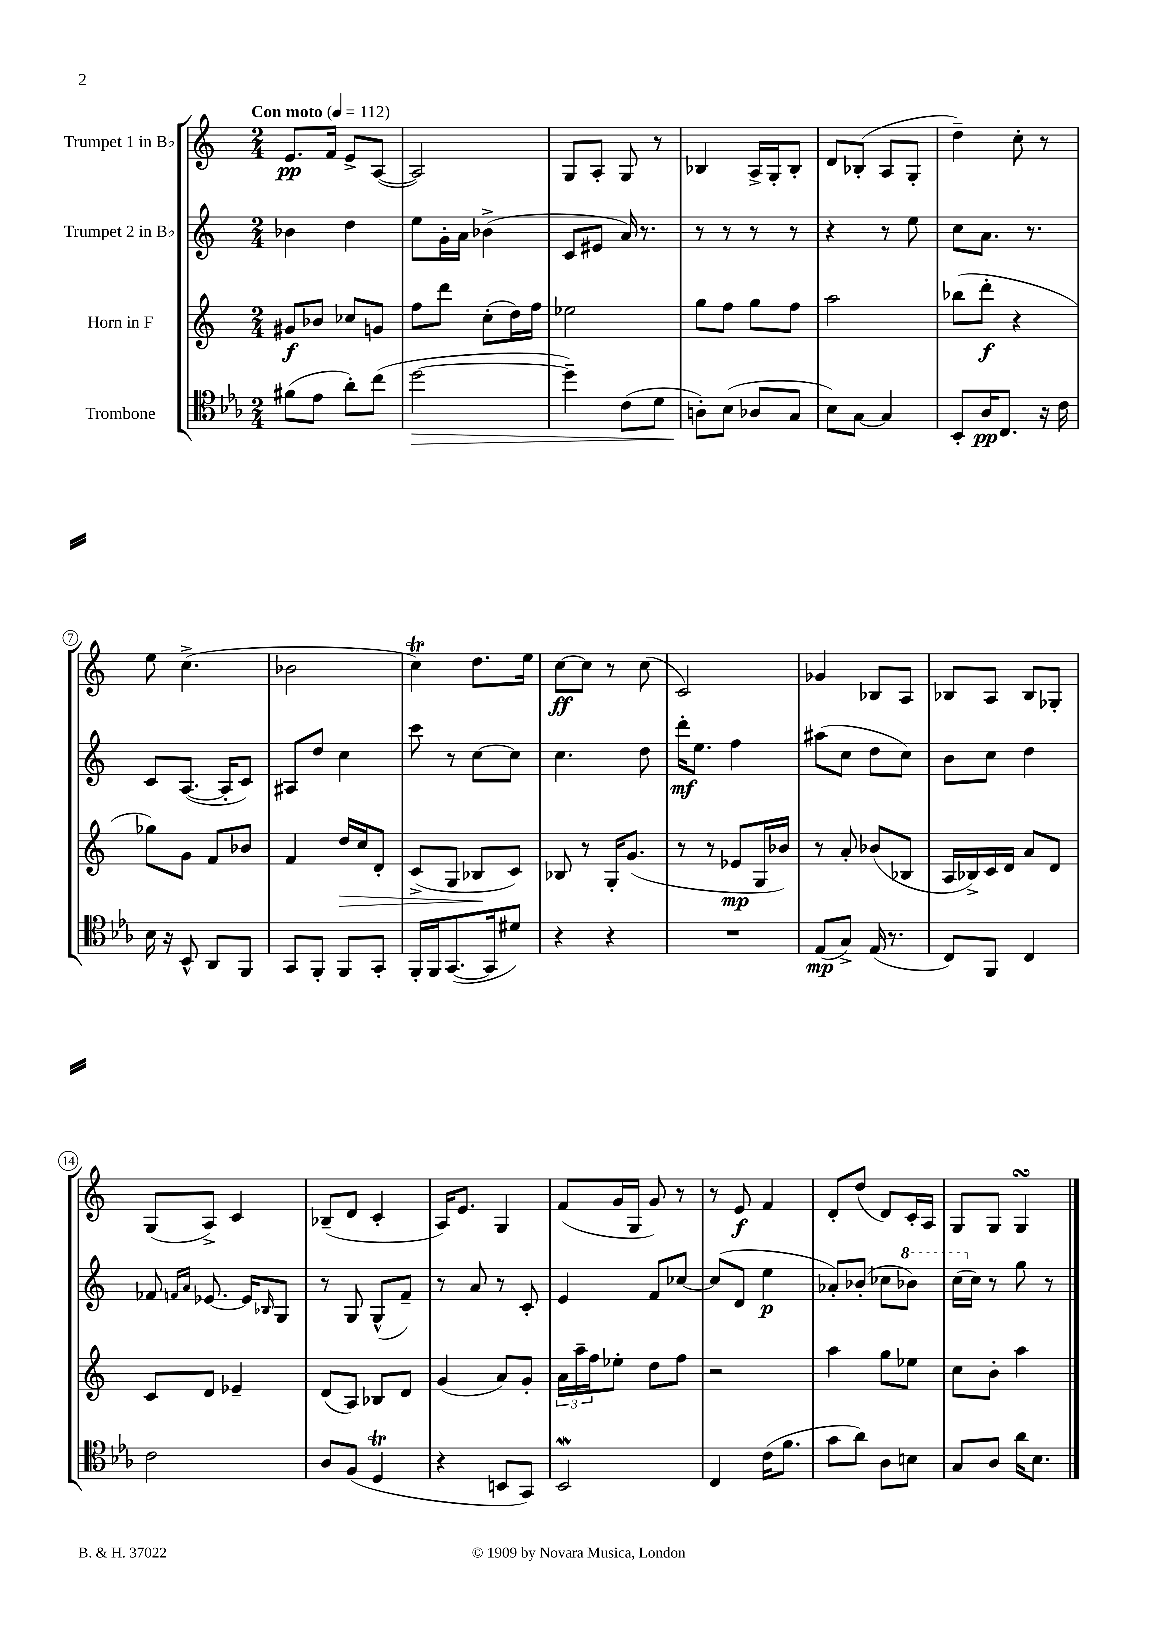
<<
\new StaffGroup <<
\new Staff = "s0" \with { instrumentName = "Trumpet 1 in Bb" } {
    \clef treble \key c \major \numericTimeSignature \time 2/4 \tempo "Con moto" 4 = 112
    e'8.\pp f'16 e'8-> a8~( |
    a2) |
    g8 a8-. g8 r8 |
    bes4 a16-> g16-. bes8-. |
    d'8 bes8-.( a8 g8-. |
    d''4--) c''8-. r8 |
    e''8 c''4.->( |
    bes'2 |
    c''4\trill) d''8. e''16 |
    c''8~\ff c''8 r8 c''8( |
    c'2) |
    ges'4 bes8 a8 |
    bes8 a8 bes8 ges8-. |
    g8( a8->) c'4 |
    bes8--( d'8 c'4-. |
    a16) e'8. g4 |
    f'8( g'16 g16 g'8) r8 |
    r8 e'8\f f'4 |
    d'8-. d''8( d'8) c'16-. a16 |
    g8 g8 g4\turn \bar "|." |
}
\new Staff = "s1" \with { instrumentName = "Trumpet 2 in Bb" } {
    \clef treble \key c \major \numericTimeSignature \time 2/4
    bes'4 d''4 |
    e''8 g'16-. a'16 bes'4->( |
    c'8 eis'8 a'16) r8. |
    r8 r8 r8 r8 |
    r4 r8 e''8 |
    c''8 a'8. r8. |
    c'8 a8.~( a16-. c'8) |
    ais8 d''8 c''4 |
    c'''8 r8 c''8~ c''8 |
    c''4. d''8 |
    d'''16-.\mf e''8. f''4 |
    ais''8( c''8 d''8 c''8) |
    b'8 c''8 d''4 |
    fes'8 \grace { f'16 a'16 } ees'8.~ ees'16 \grace { bes16 } g8 |
    r8 g8 g8-^( f'8--) |
    r8 a'8 r8 c'8-. |
    e'4 f'8 ces''8~ |
    ces''8( d'8 e''4\p |
    aes'8-.) bes'8-.( ces''8 \ottava #1 bes''8) |
    c'''16( \ottava #0 c''16) r8 g''8 r8 \bar "|." |
}
\new Staff = "s2" \with { instrumentName = "Horn in F" } {
    \clef treble \key c \major \numericTimeSignature \time 2/4
    gis'8\f bes'8 ces''8 g'8 |
    f''8 d'''8 c''8-.( d''16) f''16 |
    ees''2 |
    g''8 f''8 g''8 f''8 |
    a''2 |
    bes''8( d'''8-.\f r4 |
    ges''8) g'8 f'8 bes'8 |
    f'4 d''16\> c''16 d'8-. |
    c'8->( g8 bes8\! c'8) |
    bes8 r8 g16-. g'8.( |
    r8 r8 ees'8\mp g16 bes'16) |
    r8 a'8-. bes'8( bes8 |
    a16 bes16->) c'16 d'16 a'8 d'8 |
    c'8 d'8 ees'4-- |
    d'8( a8) bes8 d'8 |
    g'4( a'8) g'8-. |
    \tuplet 3/2 { a'16 a''16-- f''16 } ees''8-. d''8 f''8 |
    r2 |
    a''4 g''8 ees''8 |
    c''8 b'8-. a''4 \bar "|." |
}
\new Staff = "s3" \with { instrumentName = "Trombone" } {
    \clef tenor \key ees \major \numericTimeSignature \time 2/4
    fis'8( ees'8 aes'8-.) c''8( |
    d''2~\> |
    d''4--) c'8( d'8 |
    a8-.\!) bes8( aes8 g8 |
    bes8) g8~ g4 |
    bes,8-. aes16\pp c8. r16 c'16 |
    bes16 r16 bes,8-^ aes,8 f,8 |
    g,8 f,8-. f,8 g,8-. |
    f,16-. f,16 g,8.~( g,16 dis'8) |
    r4 r4 |
    R2 |
    ees8\mp( g8->) ees16( r8. |
    c8) f,8 c4 |
    c'2 |
    aes8 f8( d4\trill |
    r4 b,8 g,8) |
    bes,2\mordent |
    c4 c'16( f'8. |
    g'8 aes'8) aes8 b8 |
    g8 aes8 aes'16 bes8. \bar "|." |
}
>>
>>
\layout { \context { \Score \override BarNumber.stencil = #(make-stencil-circler 0.1 0.3 ly:text-interface::print) } }
